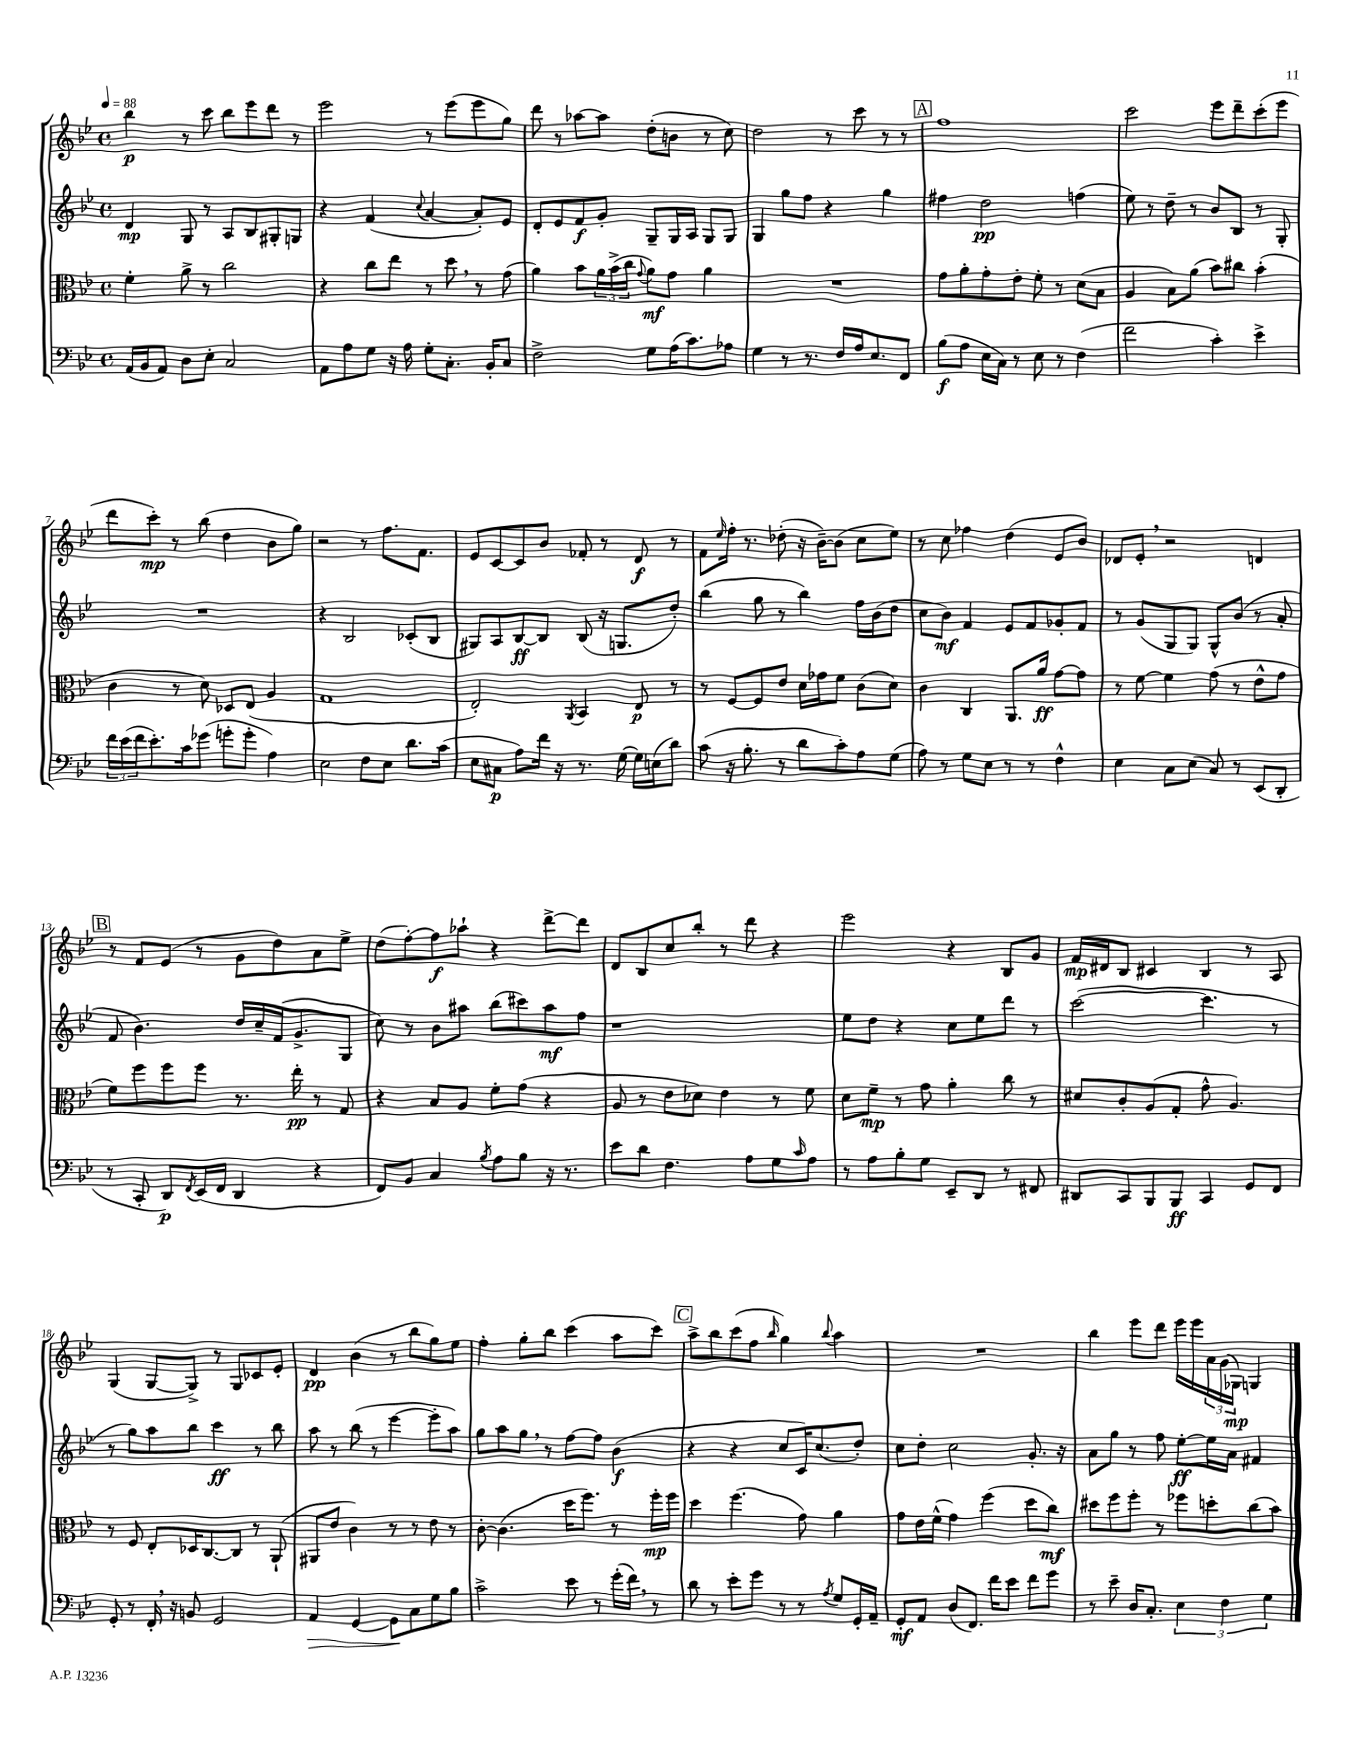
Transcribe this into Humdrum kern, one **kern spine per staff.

**kern	**dynam	**kern	**dynam	**kern	**dynam	**kern	**dynam
*part4	*part4	*part3	*part3	*part2	*part2	*part1	*part1
*staff4	*staff4	*staff3	*staff3	*staff2	*staff2	*staff1	*staff1
*clefF4	*	*clefC3	*	*clefG2	*	*clefG2	*
*k[b-e-]	*	*k[b-e-]	*	*k[b-e-]	*	*k[b-e-]	*
*M4/4	*	*M4/4	*	*M4/4	*	*M4/4	*
*met(c)	*	*met(c)	*	*met(c)	*	*met(c)	*
*MM88	*	*MM88	*	*MM88	*	*MM88	*
=1	=1	=1	=1	=1	=1	=1	=1
(16AA/LL	.	4f'\	.	4d/	mp	4bb-\	p
16BB-/J	.	.	.	.	.	.	.
8AA/J)	.	.	.	.	.	.	.
8D\L	.	8a^\	.	8G/	.	8r	.
8E-'\J	.	8r	.	8r	.	8ccc\	.
2C/	.	2cc\	.	8A/L	.	8bb-\L	.
.	.	.	.	8B-/	.	8eee-\	.
.	.	.	.	8G#X'/	.	8ddd\J	.
.	.	.	.	8Gn/J	.	8r	.
=2	=2	=2	=2	=2	=2	=2	=2
8AA\L	.	4r	.	4r	.	2eee-\	.
8A\	.	.	.	.	.	.	.
8G\J	.	8cc\L	.	(4f/	.	.	.
16r	.	8ee-\J	.	.	.	.	.
16A\	.	.	.	.	.	.	.
.	.	.	.	8qqcc/	.	.	.
8G'\L	.	8r	.	[4a/	.	8r	.
8.C'\J	.	8dd,\	.	.	.	(8eee-\L	.
.	.	8r	.	8a'/L])	.	8eee-\	.
16BB-'/KL	.	.	.	.	.	.	.
8C/J	.	(8g\	.	8e-/J	.	8gg\J)	.
=3	=3	=3	=3	=3	=3	=3	=3
2F^\	.	4a\)	.	8d'/L	.	8ddd\	.
.	.	.	.	8e-/	.	8r	.
.	.	8b-\L	.	8f/	f	[8aa-X\L	.
.	.	24a\L	.	8g'/J	.	8aa-\J]	.
.	.	(24b-^\	.	.	.	.	.
.	.	24cc\JJ	.	.	.	.	.
.	.	8qqg/	.	.	.	.	.
8G\L	.	8a\L)	mf	8G~/L	.	(8dd'\L	.
(16A\K	.	8g\J	.	16G/L	.	8bn\J	.
8.c\)	.	.	.	16A/JJ	.	.	.
.	.	4a\	.	8G/L	.	8r	.
8A-X\J	.	.	.	8G/J	.	8cc\)	.
=4	=4	=4	=4	=4	=4	=4	=4
4G\	.	1r	.	4G/	.	2dd\	.
8r	.	.	.	8gg\L	.	.	.
8.r	.	.	.	8ff\J	.	.	.
.	.	.	.	4r	.	8r	.
16F/LL	.	.	.	.	.	.	.
16A/J	.	.	.	.	.	8ccc\	.
8.E-/	.	.	.	.	.	.	.
.	.	.	.	4gg\	.	8r	.
8FF/J	.	.	.	.	.	8r	.
!!LO:REH:place=s1:t=A
=5	=5	=5	=5	=5	=5	=5	=5
(8B-\L	f	8g\L	.	4ff#X\	.	1ff	.
8A\J	.	8a'\	.	.	.	.	.
16E-\LL	.	8g'\	.	2dd\	pp	.	.
16C\JJ)	.	.	.	.	.	.	.
8r	.	8e-'\J	.	.	.	.	.
8E-\	.	8f'\	.	.	.	.	.
8r	.	8r	.	.	.	.	.
(4F\	.	(8d\L	.	(4ffn\	.	.	.
.	.	8B-\J	.	.	.	.	.
=6	=6	=6	=6	=6	=6	=6	=6
2f\	.	4A/	.	8ee-\)	.	2ccc\	.
.	.	.	.	8r	.	.	.
.	.	8B-\L)	.	8dd~\	.	.	.
.	.	(8a\J	.	8r	.	.	.
4c'\)	.	8b-\L)	.	8b-/L	.	8eee-\L	.
.	.	8cc#X\J	.	8B-/J	.	8ddd~\	.
4e-^\	.	(4b-'\	.	8r	.	(8ccc'\	.
.	.	.	.	8G'/	.	8eee-\J	.
!!LO:LB:g=z
=7	=7	=7	=7	=7	=7	=7	=7
24f\LL	.	4c\	.	1r	.	8ddd\L	.
(24e-\	.	.	.	.	.	.	.
24f\J	.	.	.	.	.	.	.
8.e-'\)	.	.	.	.	.	8ccc'\J)	mp
.	.	8r	.	.	.	8r	.
16c\k	.	.	.	.	.	.	.
(8g-X\J	.	8d\)	.	.	.	(8bb-\	.
8gn'\L	.	8D-X/L	.	.	.	4dd\	.
8g'\J	.	(8E-/J	.	.	.	.	.
4A\)	.	4A/	.	.	.	8b-\L	.
.	.	.	.	.	.	8gg\J)	.
=8	=8	=8	=8	=8	=8	=8	=8
2E-\	.	1G	.	4r	.	2r	.
.	.	.	.	2B-/	.	.	.
8F\L	.	.	.	.	.	8r	.
8E-\J	.	.	.	.	.	8.ff\L	.
8.d\L	.	.	.	(8c-X'/L	.	.	.
.	.	.	.	.	.	8.f\J	.
.	.	.	.	8B-/J	.	.	.
(16c\Jk	.	.	.	.	.	.	.
=9	=9	=9	=9	=9	=9	=9	=9
8E-\L	.	2E-'/)	.	8G#X/L)	.	8e-/L	.
8C#X\J	p	.	.	8A/	.	[8c/	.
8A\L)	.	.	.	[8B-/	ff	8c/]	.
16f\Jk	.	.	.	8B-/J]	.	8b-/J	.
16r	.	.	.	.	.	.	.
.	.	8qAA/	.	.	.	.	.
8.r	.	4BB-/	.	(8B-/	.	8f-X'/	.
.	.	.	.	16r	.	8r	.
[16G\	.	.	.	8.Gn/L	.	.	.
16G\LL]	.	8E-/	p	.	.	8d/	f
(16En\J	.	.	.	.	.	.	.
8d\J)	.	8r	.	8dd'/J)	.	8r	.
=10	=10	=10	=10	=10	=10	=10	=10
(8c\	.	8r	.	(4bb-\	.	8f\L	.
.	.	.	.	.	.	16qqee-/	.
16r	.	[8F/L	.	.	.	16ff'\Jk	.
8.B-'\	.	.	.	.	.	8.r	.
.	.	8F/]	.	8gg\	.	.	.
8r	.	8e-/J	.	8r	.	(8dd-X'\	.
8d\L	.	16d\LL	.	4bb-\)	.	16r	.
.	.	16g-X\J	.	.	.	[16b-~\KL)	.
8c'\)	.	8f\J	.	.	.	(8b-\J]	.
8A\	.	(8c\L	.	16ff\LL	.	8cc\L	.
.	.	.	.	(16b-\J	.	.	.
(8G\J	.	8d\J)	.	8dd\J	.	8ee-\J)	.
=11	=11	=11	=11	=11	=11	=11	=11
8A\)	.	4c\	.	8cc\L	.	8r	.
8r	.	.	.	8b-\J)	mf	8cc\	.
8G\L	.	4C/	.	4f/	.	4ff-X\	.
8E-\J	.	.	.	.	.	.	.
8r	.	8.AA/L	.	8e-/L	.	(4dd\	.
8r	.	.	.	8f/	.	.	.
.	.	16a/Jk	ff	.	.	.	.
4F^^\	.	[8g\L	.	8g-X'/	.	8e-/L	.
.	.	8g\J]	.	8f/J	.	8b-/J)	.
=12	=12	=12	=12	=12	=12	=12	=12
4E-\	.	8r	.	8r	.	8d-X/L	.
.	.	[8f\	.	(8g/L	.	8e-',/J	.
8C\L	.	4f\]	.	8G/	.	2r	.
(8E-\J	.	.	.	8G/J)	.	.	.
8C/)	.	(8g\	.	8G^^/L	.	.	.
8r	.	8r	.	(8b-/J	.	.	.
(8EE-/L	.	8e-^^\L	.	8r	.	4dn/	.
8DD'/J	.	8g\J	.	8a'/	.	.	.
!!LO:LB:g=z
!!LO:REH:place=s1:t=B
=13	=13	=13	=13	=13	=13	=13	=13
8r	.	8f\L)	.	8f/	.	8r	.
8CC'/	.	8ff\	.	4.b-\)	.	8f/L	.
8DD/L)	p	8ff\	.	.	.	(8e-/J	.
8qFF/	.	.	.	.	.	.	.
(16EE-/L	.	8ff\J	.	.	.	8r	.
16FF/JJ	.	.	.	.	.	.	.
4DD/	.	8.r	.	16dd/LL	.	8g\L	.
.	.	.	.	16cc~/	.	.	.
.	.	.	.	(16f/J	.	8dd\)	.
.	.	16ee-'\	pp	8.g^/	.	.	.
4r	.	8r	.	.	.	8a\	.
.	.	8G/	.	8G/J	.	8ee-^\J	.
=14	=14	=14	=14	=14	=14	=14	=14
8FF/L)	.	4r	.	8cc\)	.	(8dd\L	.
8BB-/J	.	.	.	8r	.	[8ff'\)	.
4C/	.	8B-/L	.	8b-\L	.	8ff\]	f
.	.	8A/J	.	8aa#X\J	.	8aa-X`\J	.
8qB-/	.	.	.	.	.	.	.
8A\L	.	8f'\L	.	(8bb-\L	.	4r	.
8B-\J	.	(8g\J	.	8ccc#X\)	.	.	.
16r	.	4r	.	8aa#\	mf	[8ddd^\L	.
8.r	.	.	.	.	.	.	.
.	.	.	.	8ff\J	.	8ddd\J]	.
=15	=15	=15	=15	=15	=15	=15	=15
8e-\L	.	8A/	.	1r	.	8d/L	.
8d\J	.	8r	.	.	.	8B-/	.
4.F\	.	8e-\L	.	.	.	8cc/	.
.	.	8d-X\J)	.	.	.	8bb-'/J	.
.	.	4e-\	.	.	.	8r	.
8A\L	.	.	.	.	.	8ddd\	.
8G\	.	8r	.	.	.	4r	.
16qqc/	.	.	.	.	.	.	.
8A\J	.	8f\	.	.	.	.	.
=16	=16	=16	=16	=16	=16	=16	=16
8r	.	8d\L	.	8ee-\L	.	2eee-\	.
8A\L	.	8f~\J	mp	8dd\J	.	.	.
8B-'\	.	8r	.	4r	.	.	.
8G\J	.	8g\	.	.	.	.	.
8EE-~/L	.	4a'\	.	8cc\L	.	4r	.
8DD/J	.	.	.	8ee-\	.	.	.
8r	.	8cc\	.	8ddd\J	.	8B-/L	.
8FF#X/	.	8r	.	8r	.	8g/J	.
=17	=17	=17	=17	=17	=17	=17	=17
8DD#X/L	.	8d#X/L	.	([2ccc\	.	16f/LL	mp
.	.	.	.	.	.	16d#X/J	.
8CC/	.	8c'/	.	.	.	8B-/J	.
8BBB-/	.	(8A/	.	.	.	4c#X/	.
8BBB-/J	ff	8G'/J	.	.	.	.	.
4CC/	.	8g^^\	.	4.ccc\]	.	4B-/	.
.	.	4.A/)	.	.	.	.	.
8GG/L	.	.	.	.	.	8r	.
8FF/J	.	.	.	8r	.	8A/	.
!!LO:LB:g=z
=18	=18	=18	=18	=18	=18	=18	=18
8GG'/	.	8r	.	8r	.	(4G/	.
8r	.	8F/	.	8gg\L)	.	.	.
16FF',/	.	8E-'/L	.	8aa\	.	[8G/L	.
16r	.	.	.	.	.	.	.
8BBn/	.	16D-X/K	.	8bb-\J	.	8G^/J])	.
.	.	[8.C/	.	.	.	.	.
2GG/	.	.	.	4ccc\	ff	8r	.
.	.	8C/J]	.	.	.	8G/L	.
.	.	8r	.	8r	.	8c-X/	.
.	.	(8AA`/	.	8bb-\	.	8e-'/J	.
=19	=19	=19	=19	=19	=19	=19	=19
!	!LO:HP:b	!	!	!	!	!	!
4AA/	>	8AA#X/L	.	8aa\	.	4d/	pp
.	.	8e-/J	.	8r	.	.	.
[4GG/	.	4c\)	.	(8bb-\	.	(4b-\	.
.	.	.	.	8r	.	.	.
8GG\L]	.	8r	.	[4eee-\	.	8r	.
8C\	]	8r	.	.	.	8bb-\L	.
8G\	.	8e-\	.	8eee-'\L]	.	8gg\)	.
8B-\J	.	8r	.	8aa\J)	.	8ee-\J	.
=20	=20	=20	=20	=20	=20	=20	=20
2c^\	.	[8c'\	.	8gg\L	.	4ff'\	.
.	.	(4.c\]	.	8aa\	.	.	.
.	.	.	.	8gg,\J	.	8gg'\L	.
.	.	.	.	8r	.	8bb-\J	.
8e-\	.	16dd\KL	.	[8ff\L	.	(4ccc\	.
.	.	8.ff\J)	.	.	.	.	.
8r	.	.	.	8ff\J]	.	.	.
(16g'\LL	.	8r	.	(4b-\	f	8aa\L	.
16f,\JJ)	.	.	.	.	.	.	.
8r	.	16ff'\LL	mp	.	.	8ccc\J)	.
.	.	16ff\JJ	.	.	.	.	.
!!LO:REH:place=s1:t=C
=21	=21	=21	=21	=21	=21	=21	=21
8d\	.	4dd\	.	4r	.	8aa^\L	.
8r	.	.	.	.	.	8bb-\	.
8e-'\L	.	(4.ff\	.	4r	.	(8ccc\	.
8g\J	.	.	.	.	.	8ff\J	.
.	.	.	.	.	.	16qqbb-/	.
8r	.	.	.	8cc/L	.	4gg\)	.
8r	.	8g\)	.	16c/K)	.	.	.
.	.	.	.	(8.cc/	.	.	.
8qA/	.	.	.	.	.	8qqbb-/	.
8G/L	.	4a\	.	.	.	4aa\	.
16GG'/L	.	.	.	8dd'/J)	.	.	.
16AA~/JJ	.	.	.	.	.	.	.
=22	=22	=22	=22	=22	=22	=22	=22
8GG'/L	mf	8g\L	.	8cc\L	.	1r	.
8AA/J	.	16e-\L	.	8dd'\J	.	.	.
.	.	(16f^^\JJ	.	.	.	.	.
(8D/L	.	4g\)	.	2cc\	.	.	.
8.FF/J)	.	.	.	.	.	.	.
.	.	(4ff\	.	.	.	.	.
16f\KL	.	.	.	.	.	.	.
8e-\J	.	.	.	.	.	.	.
8f\L	.	8dd\L	.	8.g'/	.	.	.
8g\J	.	8cc\J)	mf	.	.	.	.
.	.	.	.	16r	.	.	.
=23	=23	=23	=23	=23	=23	=23	=23
8r	.	8dd#X\L	.	8a\L	.	4bb-\	.
8e-~\	.	8ff\	.	8gg\J	.	.	.
16D/KL	.	8ff'\J	.	8r	.	8eee-\L	.
8.C'/J	.	.	.	.	.	.	.
.	.	8r	.	8ff\	.	8ddd\J	.
6E-\	.	8ff-X\L	.	[8ee-'\L	ff	16eee-\LL	.
.	.	.	.	.	.	16eee-\	.
.	.	8ddn'\	.	16ee-\L]	.	24a\	.
6F\	.	.	.	.	.	(24g\	.
.	.	.	.	16a\JJ	.	.	.
.	.	.	.	.	.	24G-X\JJ)	mp
.	.	(8cc\	.	4f#X/	.	4Gn/	.
6G\	.	.	.	.	.	.	.
.	.	8b-\J)	.	.	.	.	.
==	==	==	==	==	==	==	==
*-	*-	*-	*-	*-	*-	*-	*-
